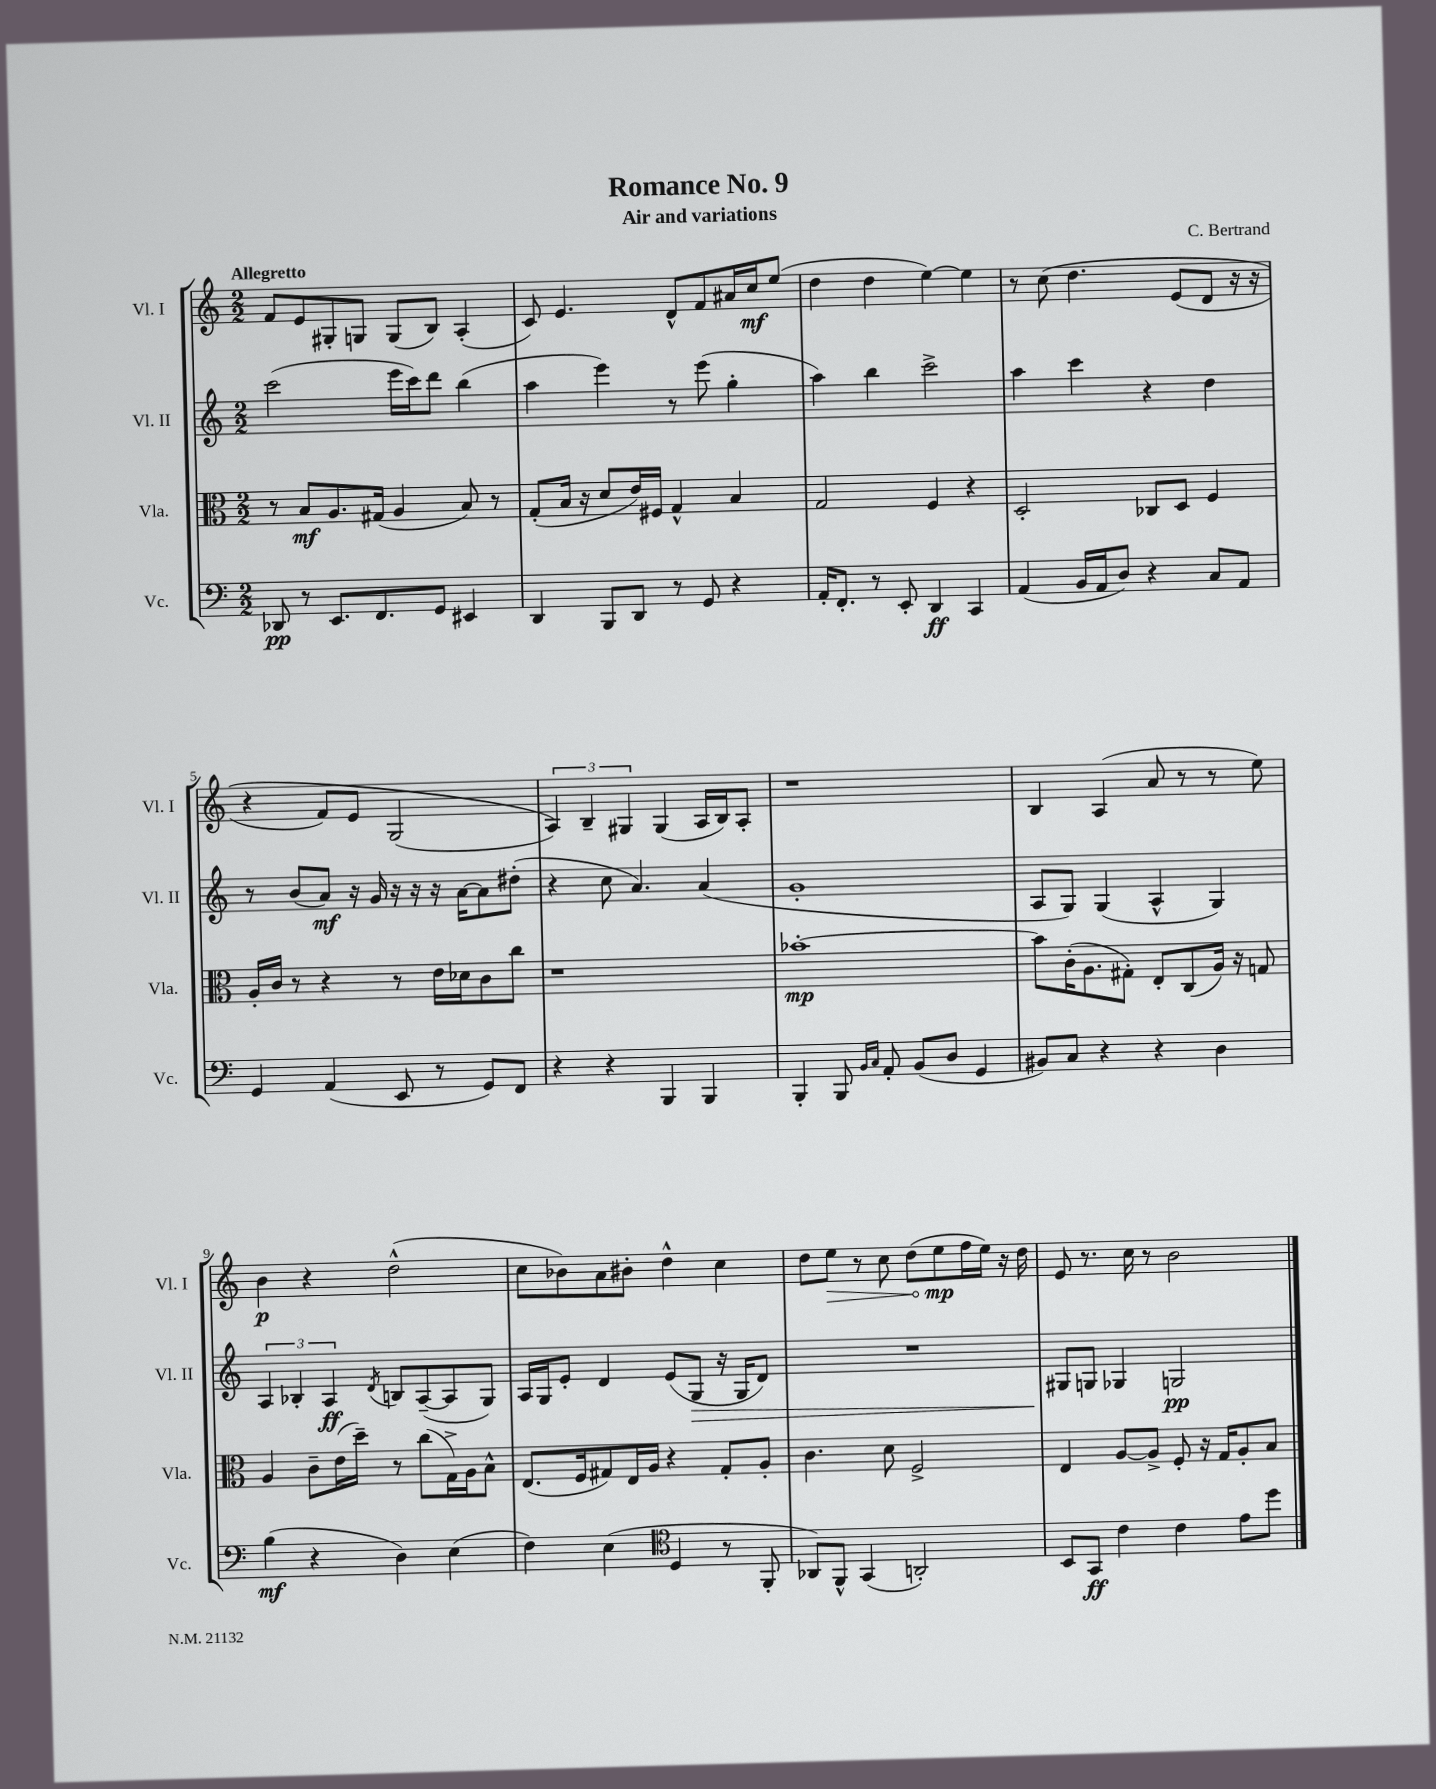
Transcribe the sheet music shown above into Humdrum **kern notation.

**kern	**kern	**kern	**kern
*staff4	*staff3	*staff2	*staff1
*clefF4	*clefC3	*clefG2	*clefG2
*k[]	*k[]	*k[]	*k[]
*M2/2	*M2/2	*M2/2	*M2/2
8DD-/	8r	(2ccc\	8f/L
8r	8B/L	.	8e/
8.EE/L	8.A/	.	8G#'/
.	.	.	8G/J
8.FF/	(16G#/Jk	.	.
.	4A/	16eee\LL	(8G/L
.	.	16ccc\J)	.
8GG/J	.	8ddd\J	8B/J)
4EE#/	8B/)	(4bb\	(4A'/
.	8r	.	.
=	=	=	=
4DD/	(8G'/L	4aa\	8c/)
.	16B/Jk	.	4.e/
.	16r	.	.
8BBB/L	8d/L	4eee\)	.
8DD/J	16e/L)	.	.
.	16F#/JJ	.	.
8r	4G^^/	8r	8d^^/L
8GG/	.	(8eee\	8f/
4r	4B/	4gg'\	16a#/L
.	.	.	16cc/J
.	.	.	(8ee/J
=	=	=	=
16AA'/LK	2G/	4aa\)	4dd\
8.FF'/J	.	.	.
8r	.	4bb\	4dd\
8EE'/	.	.	.
4DD/	4F/	2ccc^\	[4ee\)
4CC/	4r	.	4ee\]
=	=	=	=
(4AA/	2D'/	4aa\	8r
.	.	.	&(8cc\
16BB/LL	.	4ccc\	4.dd\
16AA/J	.	.	.
8D/J)	.	.	.
4r	8C-/L	4r	.
.	8D/J	.	(8e/L
8C/L	4F/	4dd\	8d/J
8AA/J	.	.	16r
.	.	.	16r
=	=	=	=
4GG/	16A'/LL	8r	4r
.	16c/JJ	.	.
.	8r	(8b/L	.
(4AA/	4r	8a/J)	8f/L)
.	.	16r	8e/J
.	.	16g/	.
8EE/	8r	16r	(2G/
.	.	16r	.
8r	16e\LL	16r	.
.	16d-\J	[16a\LK	.
8GG/L)	8c\	8a\]	.
8FF/J	8cc\J	(8dd#'\J	.
=	=	=	=
4r	1r	4r	6A/)&)
.	.	.	6B~/
4r	.	8cc\	.
.	.	.	6G#/
.	.	4.a/)	.
4BBB/	.	.	(4G#/
4BBB/	.	(4a/	16A/LL
.	.	.	16B/J)
.	.	.	8A'/J
=	=	=	=
4BBB'/	[1b-'	1g'	1r
8BBB/	.	.	.
16qqBB/LL	.	.	.
16qqC/JJ	.	.	.
8AA'/	.	.	.
(8BB/L	.	.	.
8D/J	.	.	.
4GG/	.	.	.
=	=	=	=
8BB#/L)	8b-\]L	8A/L	4B/
8C/J	(16c'\K	8G/J)	.
.	8.A\	.	.
4r	.	(4G/	(4A/
.	8G#'\J)	.	.
4r	8E'/L	4A^^/	8a/
.	(8C/	.	8r
4D\	16A/Jk)	4G/)	8r
.	16r	.	.
.	8G/	.	8ee\)
=	=	=	=
(4B\	4A/	6A/	4b\
.	.	6B-'/	.
4r	8c~\L	.	4r
.	.	6A/	.
.	(16e\L	.	.
.	16dd~\JJ)	.	.
.	.	8qd/	.
4D\)	8r	8B/L	(2dd^^\
.	(8cc\L	([8A~/	.
(4E\	16G^\L)	8A/]	.
.	16A\J	.	.
.	8B^^\J	8G/J)	.
=	=	=	=
4F\)	(8.E/L	16A/LL	8cc\L
.	.	16G/J	.
.	.	8e'/J	8b-\)
.	16F/k	.	.
(4E\	8G#/)	4d/	8a\
.	16E/L	.	8b#'\J
.	16A/JJ	.	.
*clefC4	*	*	*
4D/	4r	(8e/L	4dd^^\
.	.	8G/J	.
8r	8G#'/L	16r	4cc\
.	.	16G/LK	.
8FF'/	8A'/J	8d/J)	.
=	=	=	=
8AA-/L)	4.c\	1r	8dd\L
8FF^^/J	.	.	8ee\J
(4GG/	.	.	8r
.	8d\	.	8cc\
2AA'/)	2F^/	.	(8dd\L
.	.	.	8ee\
.	.	.	16ff\L
.	.	.	16ee\JJ)
.	.	.	16r
.	.	.	16dd\
=	=	=	=
8BB/L	4E/	8G#/L	8e/
8GG/J	.	8G/J	8.r
4c\	[8A/L	4G-/	.
.	.	.	16cc\
.	8A^/]J	.	8r
4c\	8F'/	2G/	2b\
.	16r	.	.
.	16G/LK	.	.
8e\L	8A'/	.	.
8dd\J	8B/J	.	.
==	==	==	==
*-	*-	*-	*-
